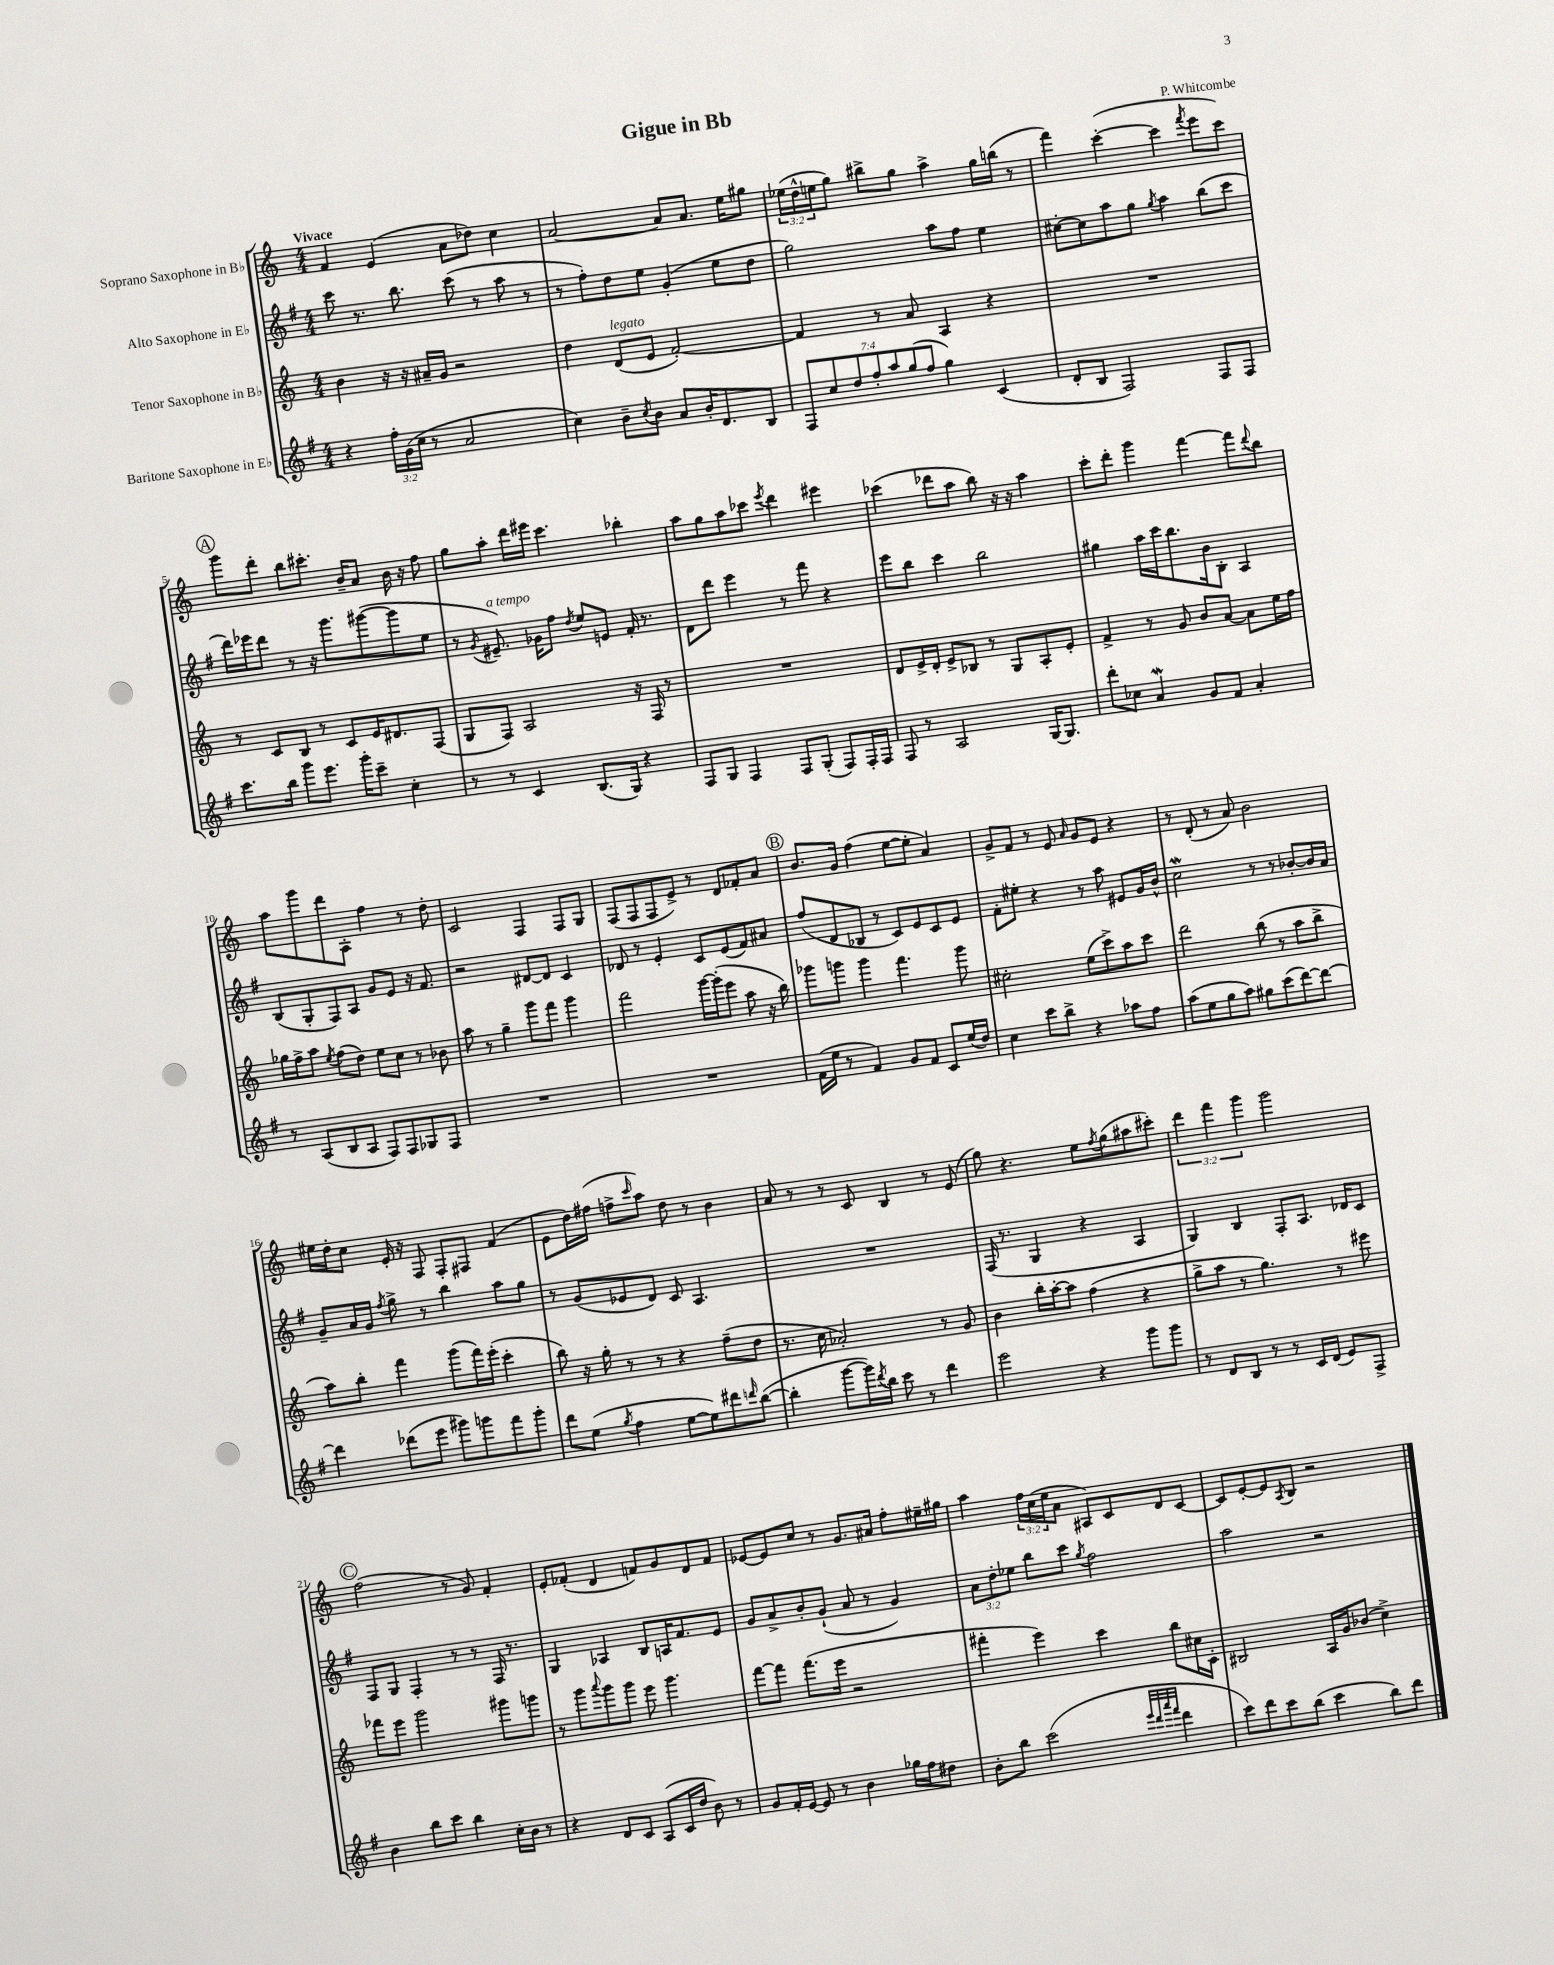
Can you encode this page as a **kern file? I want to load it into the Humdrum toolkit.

**kern	**kern	**kern	**kern
*staff4	*staff3	*staff2	*staff1
*clefG2	*clefG2	*clefG2	*clefG2
*k[f#]	*k[]	*k[f#]	*k[]
*M4/4	*M4/4	*M4/4	*M4/4
4r	4b\	8ccc\	4f/
.	.	8.r	.
24ff#'\LL	16r	.	(4e/
(24g\	.	.	.
.	16r	8.bb\	.
24cc\JJ	.	.	.
8r	16a#~/LL	.	.
.	16g/JJ	.	.
2a/	2r	(8ccc\	8a\L
.	.	8r	8dd-\J)
.	.	8aa\	4cc\
.	.	8r	.
=	=	=	=
4cc\)	4dd\	8r	[2a/
.	.	8ff#'\L)	.
8b~\L	(8d/L	8dd\	.
8qcc/	.	.	.
8b\J	8e/J	8ee\J	.
8a/L	[2f'/)	(4g'/	8a/]L
16b'/K	.	.	8.a/J
8.d/	.	.	.
.	.	8ee\L	.
.	.	.	16ee\LK
8B/J	.	8dd\J	8gg#\J
=	=	=	=
14F#/L	4f/]	2gg\)	(24ee-\LL
.	.	.	24dd^^\
14cc/	.	.	.
.	.	.	24ee\J
.	.	.	8gg\J)
14dd/	.	.	.
14ff#'/	.	.	.
.	8r	.	8bb#^\L
14aa/	.	.	.
(14gg/	.	.	.
.	8a/	.	8gg\J
14ff#/J	.	.	.
4gg\)	4A/	8aa\L	4aa^\
.	.	8ff#\J	.
(4c/	4r	4ee\	16gg\LL
.	.	.	(16bb\JJ
.	.	.	8r
=	=	=	=
8d'/L	1r	[8cc#'\L	4fff\)
8B/J	.	8cc#\]	.
2F#/)	.	8aa\	([4ccc'\
.	.	8gg\J	.
.	.	8qgg/	.
.	.	4aa\	4ccc\]
.	.	.	8qfff/
8F#/L	.	(8bb\L	8eee\L
8F#/J	.	8ccc\J	8ccc\J)
=	=	=	=
8.ccc\L	8r	16ddd\LL)	8ggg\L
.	.	16eee-\J	.
.	8c/L	8ddd\J	8ddd'\J
16bb\Jk	.	.	.
8ggg\L	8B/J	8r	8bb\L
8.eee\J	8r	16r	8.ccc#'\J
.	.	8.ggg\L	.
.	8c/L	.	.
16ggg'\LK	.	.	16b~/LK
8ccc~\J	16e/K	([8ggg#\	8a/J
.	8.d#/	.	.
4cc'\	.	8ggg#\]	16b\
.	.	.	16r
.	(8F/J	8ee\J	8ff\
=	=	=	=
8r	8G/L	8r	8gg\L
.	.	8qg/	.
8r	8F/J)	8.e#~/)	8aa'\J
4c/	2A/	.	16ddd\LL
.	.	16g-\LK	16eee#\JJ
.	.	8ff#\J	4.ccc\
.	.	8qdd/	.
(8.B/L	.	8ee/L	.
.	.	8e/J	.
16G/Jk)	.	.	.
4r	16r	16f#'/	4bb-'\
.	16F/	8.r	.
.	8r	.	.
=	=	=	=
8F#/L	1r	8d\L	8aa\L
8G/J	.	8ddd\J	8gg\
4F#/	.	4eee\	8aa\
.	.	.	8ccc-\J
.	.	.	8qeee/
8F#/L	.	8r	4ddd\
(8G'/J	.	8fff#\	.
8F#/L)	.	4r	4eee#\
16F#'/L	.	.	.
16F#/JJ	.	.	.
=	=	=	=
8F#/	8d/L	8eee\L	(4ccc-\
8r	16e^/L	8bb\J	.
.	16d'/JJ	.	.
2A/	8e^/L	4ccc\	8ddd-\L
.	8B-/J	.	8aa\J
.	8r	2bb\	8bb\)
.	8G/L	.	16r
.	.	.	16r
[16G/LK	8A'/	.	4aa\
8.G/]J	.	.	.
.	8e'/J	.	.
=	=	=	=
8ddd'\L	4f^/	4gg#\	8ccc'\L
8cc-\J	.	.	8ddd'\J
4a/	8r	16aa\LL	4ggg\
.	.	16ccc\J	.
.	8g/	8.bb\	.
8g/L	8b/L	.	[4fff\
.	.	16b\k	.
8f#/J	[8a/J	8B'\J	.
4a'/	8a\]L	4A/	8fff\]L
.	.	.	8qqddd/
.	16ee\L	.	8bb\J
.	16ff\JJ	.	.
=	=	=	=
8r	16gg-\LL	(8B/L	8aa\L
.	16ff^\J	.	.
(8A/L	8aa\J	8G'/	8ggg\
.	8qee/	.	.
8B/	(8ff\L	8F#/)	8ddd\
8A/J	8dd\J)	8A/J	8A'\J
8F#/L)	8ee\L	8g/L	4ff\
8F#/	8cc\J	8e/J	.
8G-/	8r	16r	8r
.	.	8.f#/	.
8F#/J	8b-\	.	8dd'\
=	=	=	=
1r	8aa\	2r	2c/
.	8r	.	.
.	4gg~\	.	.
.	8ggg\L	[8d#/L	4F/
.	8fff\J	8d#/]J	.
.	4ggg\	4c/	8F/L
.	.	.	8G/J
=	=	=	=
1r	2fff\	8d-/	(8F/L
.	.	8r	8F/
.	.	4e'/	8F/
.	.	.	8e^/J)
.	[16ggg\LL	8c/L	8r
.	(16ggg'\]J	.	.
.	8eee\J	(8e/	8d/L
.	8aa\	8f#/)	8f-'/
.	16r	8a#/J	8a/J
.	16bb\)	.	.
=	=	=	=
(16f#\LL	8ggg-\L	(8ff#/L	8.b/L
16ee\JJ	.	.	.
8r	8ggg\J	8d/	.
.	.	.	16g/Jk
4f#/)	4ggg\	8B-/J	(4ff\
.	.	8r	.
8g/L	4.fff\	8c/L)	[8ee\L
8f#/J	.	8e/	8ee'\]J
8c/L	.	8c/	4a/)
(16ee/L	8ggg\	8e/J	.
16dd/JJ)	.	.	.
=	=	=	=
4cc\	2cc#'\	8f#'\L	8g^/L
.	.	8ee#'\J	8f/J
8ccc\L	.	4r	8r
8bb^\J	.	.	8e/
.	.	.	16qqa/
4r	(8ee\L	8r	8g/L
.	8ccc^\)	8aa\	8e/J
8aa-\L	8aa\	8e#/L	4r
8ff#\J	8ccc\J	16g/L	.
.	.	16b^^/JJ	.
=	=	=	=
(8aa\L	2ddd\	2cc\	8r
8ee\	.	.	(8d'/
8gg\	.	.	8r
8aa\J)	.	.	8a/)
8gg#\L	(8bb\	8r	2b\
(8ccc\	8r	8r	.
[8ddd\)	8aa\L	[8b-'/L	.
8ddd\_J	8bb^\J	16b-/]L	.
.	.	16a/JJ	.
=	=	=	=
4ddd\]	8aa\L)	8g~/L	16ee#\LL
.	.	.	16dd'\J
.	8bb'\J	16a/L	8cc\J
.	.	16g/JJ	.
.	.	8qff#/	.
(8ddd-\L	4fff\	8gg^\	16e'/
.	.	.	16r
8eee\J	.	8r	8F/
8ggg#\L)	(8ggg\L	4bb\	8F'/L
8ggg\	16fff\L)	.	8F#/J
.	(16eee'\JJ	.	.
8fff#\	4ccc'\	8aa\L	(4f/
8ggg'\J	.	8gg\J	.
=	=	=	=
8ddd\L	8bb\)	8r	8e\L
(8ee\J	16r	(8g/L	16dd\L)
.	16gg'\	.	(16ff#\JJ
8qgg/	.	.	.
4ff#\	8r	8e-/	8ff^\L
.	.	.	16qqccc/
.	8r	8d/J)	8aa\J)
[8ee\L	4r	8c/	8dd\
8ee\])	.	4.A/	8r
8ddd#\	(8ff~\L	.	4b\
16qqddd/	.	.	.
([8bb\J	8dd\J	.	.
=	=	=	=
4bb'\]	8.r	1r	8a/
.	.	.	8r
.	16cc\	.	.
[8ggg\L	2a-'/)	.	8r
16ggg\]L)	.	.	8c/
8qddd/	.	.	.
16bb\JJ	.	.	.
8ccc\	.	.	4B/
8r	.	.	.
4ddd\	8r	.	8r
.	8g/	.	(8e/
=	=	=	=
2eee\	4b\	(16F#/	8gg\)
.	.	8.r	.
.	.	.	4.r
.	16bb'\LL	4G/	.
.	[16aa'\J	.	.
.	8aa\]J	.	.
4r	(4ff\	4r	8ee\L
.	.	.	8qff/
.	.	.	(8gg\
8ggg\L	4r	4A/	8aa#\
8ggg\J	.	.	8ccc#'\J)
=	=	=	=
8r	8gg^\L	4G/)	6ddd\
8d/L	8aa\J	.	.
.	.	.	6fff\
8B/J	8r	4B/	.
.	.	.	6ggg\
8r	4.gg\)	.	.
8r	.	8F#'/L	2ggg\
16c/LL	.	8.A/J	.
(16d/JJ	.	.	.
8e/L)	8r	.	.
.	.	16d-/LK	.
8F#^/J	8eee#\	8c/J	.
=	=	=	=
4b\	8fff-\L	8F#/L	(2ff\
.	8eee\J	8G/J	.
8bb\L	2ggg\	4F#'/	.
8ccc\J	.	.	.
4bb\	.	8r	8r
.	.	8r	8g/)
16cc'\LL	8ggg#\L	16F#/	4f'/
16b\JJ	.	8.r	.
8r	8ggg\J	.	.
=	=	=	=
4r	8r	4G/	8e'/L
.	8ggg\L	.	(8f-'/J
.	8qqaaa/	.	.
8d/L	8ggg\	4A-/	4d/
8c/J	8ggg\J	.	.
(8A/L	8eee\	8B/L	8f/L)
16c/L	4.ggg\	16A/K	8g/
16dd/JJ	.	8.f#/	.
8b\)	.	.	8d/
8r	.	8e/J	8f/J
=	=	=	=
8g/L	[8fff\L	8g/L	[8e-/L
16f#'/L	8fff\]J	8a^/	8e-/]
[16e/JJ	.	.	.
8e/]	(8.fff\L	8b'/	8cc/J
8r	.	(8g`/J	8r
.	16eee\Jk	.	.
4b\	2r	8a/	8.g/L
.	.	8r	.
.	.	.	16a#/Jk
16gg-\LL	.	4g/)	8ff'\L
16ff#\J	.	.	.
8dd#\J	.	.	16ee#~\L
.	.	.	16gg#\JJ
=	=	=	=
8b'\L	4fff#'\	12a\L	4aa\
.	.	12dd'\	.
8bb\J	.	.	.
.	.	12ee-\J	.
(2ccc\	4eee\)	8bb\L	24ff\LL
.	.	.	(24cc\
.	.	.	24ee\J
.	.	8ccc\J	8a\J
.	.	8qgg/	.
.	4ccc\	2ff#\	8A#/L)
.	.	.	8c/
32qqeee/LLL	.	.	.
32qqddd/	.	.	.
32qqaaa/	.	.	.
32qqfff#/JJJ	.	.	.
4ddd\	8bb\L	.	8d/
.	16cc#\L	.	[8c/J
.	16c'\JJ	.	.
=	=	=	=
8ccc\L)	2B#/	2aa\	8c/]L
8ddd\	.	.	[8e'/
8ccc\	.	.	8e/]
.	.	.	8qA/
(8bb\J	.	.	8B/J
4ccc\	16A/LL	2r	2r
.	16g/J	.	.
.	(8b-/J	.	.
8bb\L)	4cc^\)	.	.
8ddd\J	.	.	.
==	==	==	==
*-	*-	*-	*-
